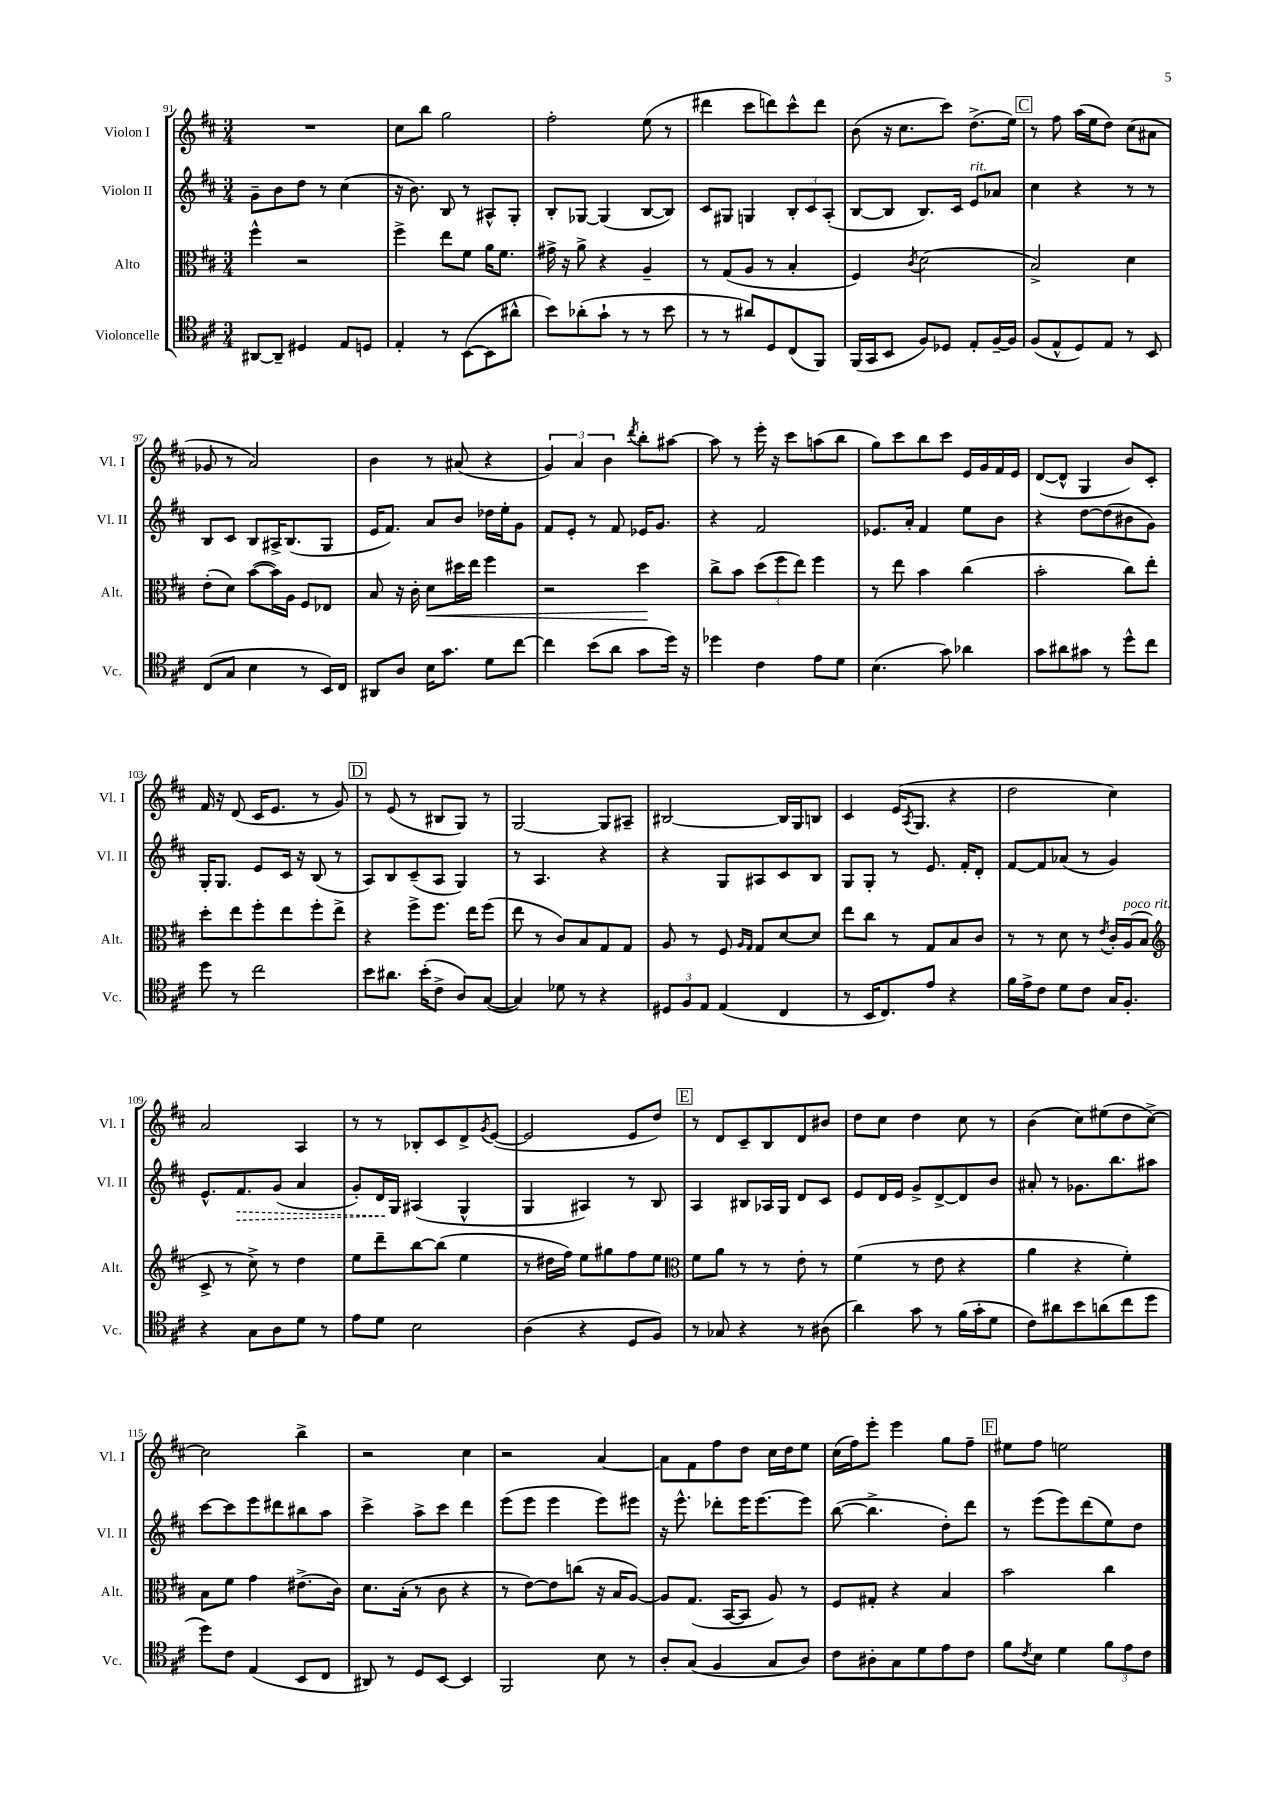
<<
\new StaffGroup <<
\new Staff = "s0" \with { instrumentName = "Violon I" shortInstrumentName = "Vl. I" } {
    \clef treble \key d \major \numericTimeSignature \time 3/4
    R2. |
    cis''8 b''8 g''2 |
    fis''2-. e''8( r8 |
    dis'''4 cis'''8 d'''8) cis'''8-^ d'''8 |
    b'8( r16 cis''8. cis'''8) d''8.->( e''16) |
    \mark \markup { \box "C" } r8 fis''8 a''16( e''16 d''8) cis''8( ais'8 |
    ges'8 r8 a'2) |
    b'4 r8 ais'8( r4 |
    \tuplet 3/2 { g'4) a'4 b'4 } \acciaccatura { d'''8 } b''8-. ais''8~ |
    ais''8 r8 e'''16-. r16 cis'''8 a''8( b''8 |
    g''8) cis'''8 b''8 cis'''8 e'16 g'16 fis'16 e'16 |
    d'8~( d'8-^ g4 b'8) cis'8-. |
    fis'16 r16 d'8( cis'16 e'8. r8 g'8) |
    \mark \markup { \box "D" } r8 e'8( r8 bis8 g8) r8 |
    g2~ g8 ais8-- |
    bis2~ bis16 g16 b8 |
    cis'4 e'16( \acciaccatura { a8 } g8. r4 |
    d''2 cis''4) |
    a'2 a4 |
    r8 r8 bes8-. cis'8 d'8-> \acciaccatura { g'8 } e'8~( |
    e'2 e'8 d''8) |
    \mark \markup { \box "E" } r8 d'8 cis'8-- b8 d'8 bis'8 |
    d''8 cis''8 d''4 cis''8 r8 |
    b'4( cis''8) eis''8( d''8 cis''8~->) |
    cis''2 b''4-> |
    r2 cis''4 |
    r2 a'4~ |
    a'8 fis'8 fis''8 d''8 cis''16 d''16 e''8 |
    cis''16( fis''16) e'''8-. e'''4 g''8 fis''8-- |
    \mark \markup { \box "F" } eis''8 fis''8 e''2 \bar "|." |
}
\new Staff = "s1" \with { instrumentName = "Violon II" shortInstrumentName = "Vl. II" } {
    \clef treble \key d \major \numericTimeSignature \time 3/4
    g'8-- b'8 d''8 r8 cis''4( |
    r16 b'8.) b8 r8 ais8-^ g8-. |
    b8-. ges8~ ges4( b8~ b8) |
    cis'8 gis8 g4 \tuplet 3/2 { b8-. cis'8 a8-.( } |
    b8~ b8 b8.) cis'16 e'8^\markup { \italic "rit." } aes'8 |
    \mark \markup { \box "C" } cis''4 r4 r8 r8 |
    b8 cis'8 b8 ais16-> b8.( g8 |
    e'16 fis'8.) a'8 b'8 des''16 e''16-. g'8 |
    fis'8 e'8-. r8 fis'8 ees'16 g'8. |
    r4 fis'2 |
    ees'8. a'16-. fis'4 e''8 b'8 |
    r4 d''8~ d''8( bis'8 g'8) |
    g16-. g8. e'8 cis'16 r16 b8( r8 |
    \mark \markup { \box "D" } a8) b8 cis'8--( a8 g4) |
    r8 a4. r4 |
    r4 g8 ais8 cis'8 b8 |
    g8 g8-. r8 e'8. fis'16-. d'8-. |
    fis'8~ fis'8 aes'8( r8 g'4) |
    e'8.-^ \once \override Hairpin.style = #'dashed-line fis'8.\> g'8( a'4 |
    g'8-.) d'16\! g16 ais4( g4-^ |
    g4 ais4) r8 b8 |
    \mark \markup { \box "E" } a4 bis8 aes16 g16 d'8 cis'8 |
    e'8 d'16 e'16 g'8-> d'8~-> d'8 b'8 |
    ais'8-. r8 ges'8. b''8. ais''8 |
    cis'''8~ cis'''8 e'''8 dis'''8 bis''8 a''8 |
    cis'''4-> a''8-> cis'''8 d'''4 |
    e'''8( e'''8 e'''4 e'''8) eis'''8 |
    r16 e'''8.-^ des'''8-. e'''16 e'''8.~ e'''8 |
    b''8~( b''4.-> d''8-.) d'''8 |
    \mark \markup { \box "F" } r8 e'''8( e'''8) d'''8( e''8) d''8 \bar "|." |
}
\new Staff = "s2" \with { instrumentName = "Alto" shortInstrumentName = "Alt." } {
    \clef alto \key d \major \numericTimeSignature \time 3/4
    fis''4-^ r2 |
    fis''4-> e''8 fis'8 a'16 fis'8. |
    gis'16-> r16 a'8-> r4 a4-- |
    r8 g8( a8 r8 b4-. |
    fis4) \acciaccatura { cis'8 } d'2( |
    \mark \markup { \box "C" } b2->) d'4 |
    e'8-.( d'8) b'8~( b'16) a16 fis8 ees8 |
    b8 r16 cis'16-. d'8\< dis''16 e''16 fis''4 |
    r2 d''4\! |
    cis''8-> b'8 \tuplet 3/2 { d''8( fis''8 e''8) } fis''4 |
    r8 e''8 b'4 cis''4( |
    b'2-. cis''8) e''8-. |
    d''8-. e''8 fis''8-. e''8 fis''8-. e''8-> |
    \mark \markup { \box "D" } r4 fis''8-> fis''8. e''16 fis''8( |
    e''8 r8 cis'8) b8 g8 g8 |
    a8 r8 fis8 \grace { a16 g16 } g8 d'8~ d'8 |
    e''8 cis''8 r8 g8 b8 cis'8 |
    r8 r8 d'8 r8 \acciaccatura { e'8 } cis'16-. a16^\markup { \italic "poco rit." }( b8 |
    \clef treble cis'8-> r8 cis''8->) r8 d''4 |
    e''8 d'''8-- b''8~ b''8( e''4 |
    r8 dis''16 fis''16) e''8 gis''8 fis''8 e''8 |
    \mark \markup { \box "E" } \clef alto fis'8 a'8 r8 r8 e'8-. r8 |
    fis'4( r8 e'8 r4 |
    a'4 r4 fis'4-.) |
    b8 fis'8 g'4 eis'8.->( cis'16) |
    d'8. b16-.( r8 cis'8 r4 |
    r8 e'8~) e'8 c''8( r16 b16 a8~) |
    a8 g8.( b,16~ b,8 a8) r8 |
    fis8 gis8-. r4 b4 |
    \mark \markup { \box "F" } b'2 cis''4 \bar "|." |
}
\new Staff = "s3" \with { instrumentName = "Violoncelle" shortInstrumentName = "Vc." } {
    \clef tenor \key d \major \numericTimeSignature \time 3/4
    ais,8~ ais,8-- dis4 e8 d8 |
    e4-. r8 b,8~( b,8 ais'8-^ |
    b'8) aes'8-.( g'8-! r8 r8 b'8 |
    r8 r8 ais'8) d8 cis8( fis,8) |
    fis,16( g,16 b,8 fis8) des8 e8-. fis16~-- fis16 |
    \mark \markup { \box "C" } fis8( e8-^ d8) e8 r8 b,8 |
    cis8( g8 b4 r8 b,16) cis16 |
    ais,8 a8 b16 g'8. d'8 cis''8~ |
    cis''4 b'8( a'8 g'8 d''16) r16 |
    des''4 cis'4 e'8 d'8 |
    b4.( g'8) aes'4 |
    g'8 ais'8 gis'8 r8 d''8-^ cis''8 |
    d''8 r8 cis''2 |
    \mark \markup { \box "D" } b'8 ais'8. b'16-.( cis'8-> a8) g8~( |
    g4) des'8 r8 r4 |
    \tuplet 3/2 { dis8 fis8 e8 } e4( cis4 |
    r8 b,16 cis8.) e'8 r4 |
    fis'16 e'16-> cis'8 d'8 cis'8 g16 fis8.-. |
    r4 g8 a8 d'8 r8 |
    e'8 d'8 b2 |
    a4( r4 d8 fis8) |
    \mark \markup { \box "E" } r8 ges8 r4 r8 ais8( |
    a'4) g'8 r8 fis'16( g'16-. d'8 |
    cis'8) ais'8 b'8 a'8( cis''8 d''8 |
    d''8) cis'8 e4( b,8 cis8 |
    ais,8) r8 d8 b,8~ b,4 |
    fis,2 b8 r8 |
    a8-. g8( fis4 g8 a8) |
    cis'8 ais8-. g8 d'8 e'8 cis'8 |
    \mark \markup { \box "F" } fis'8 \acciaccatura { cis'8 } b8 d'4 \tuplet 3/2 { fis'8 e'8 cis'8 } \bar "|." |
}
>>
>>
\layout { \context { \Score currentBarNumber = #91 } }
